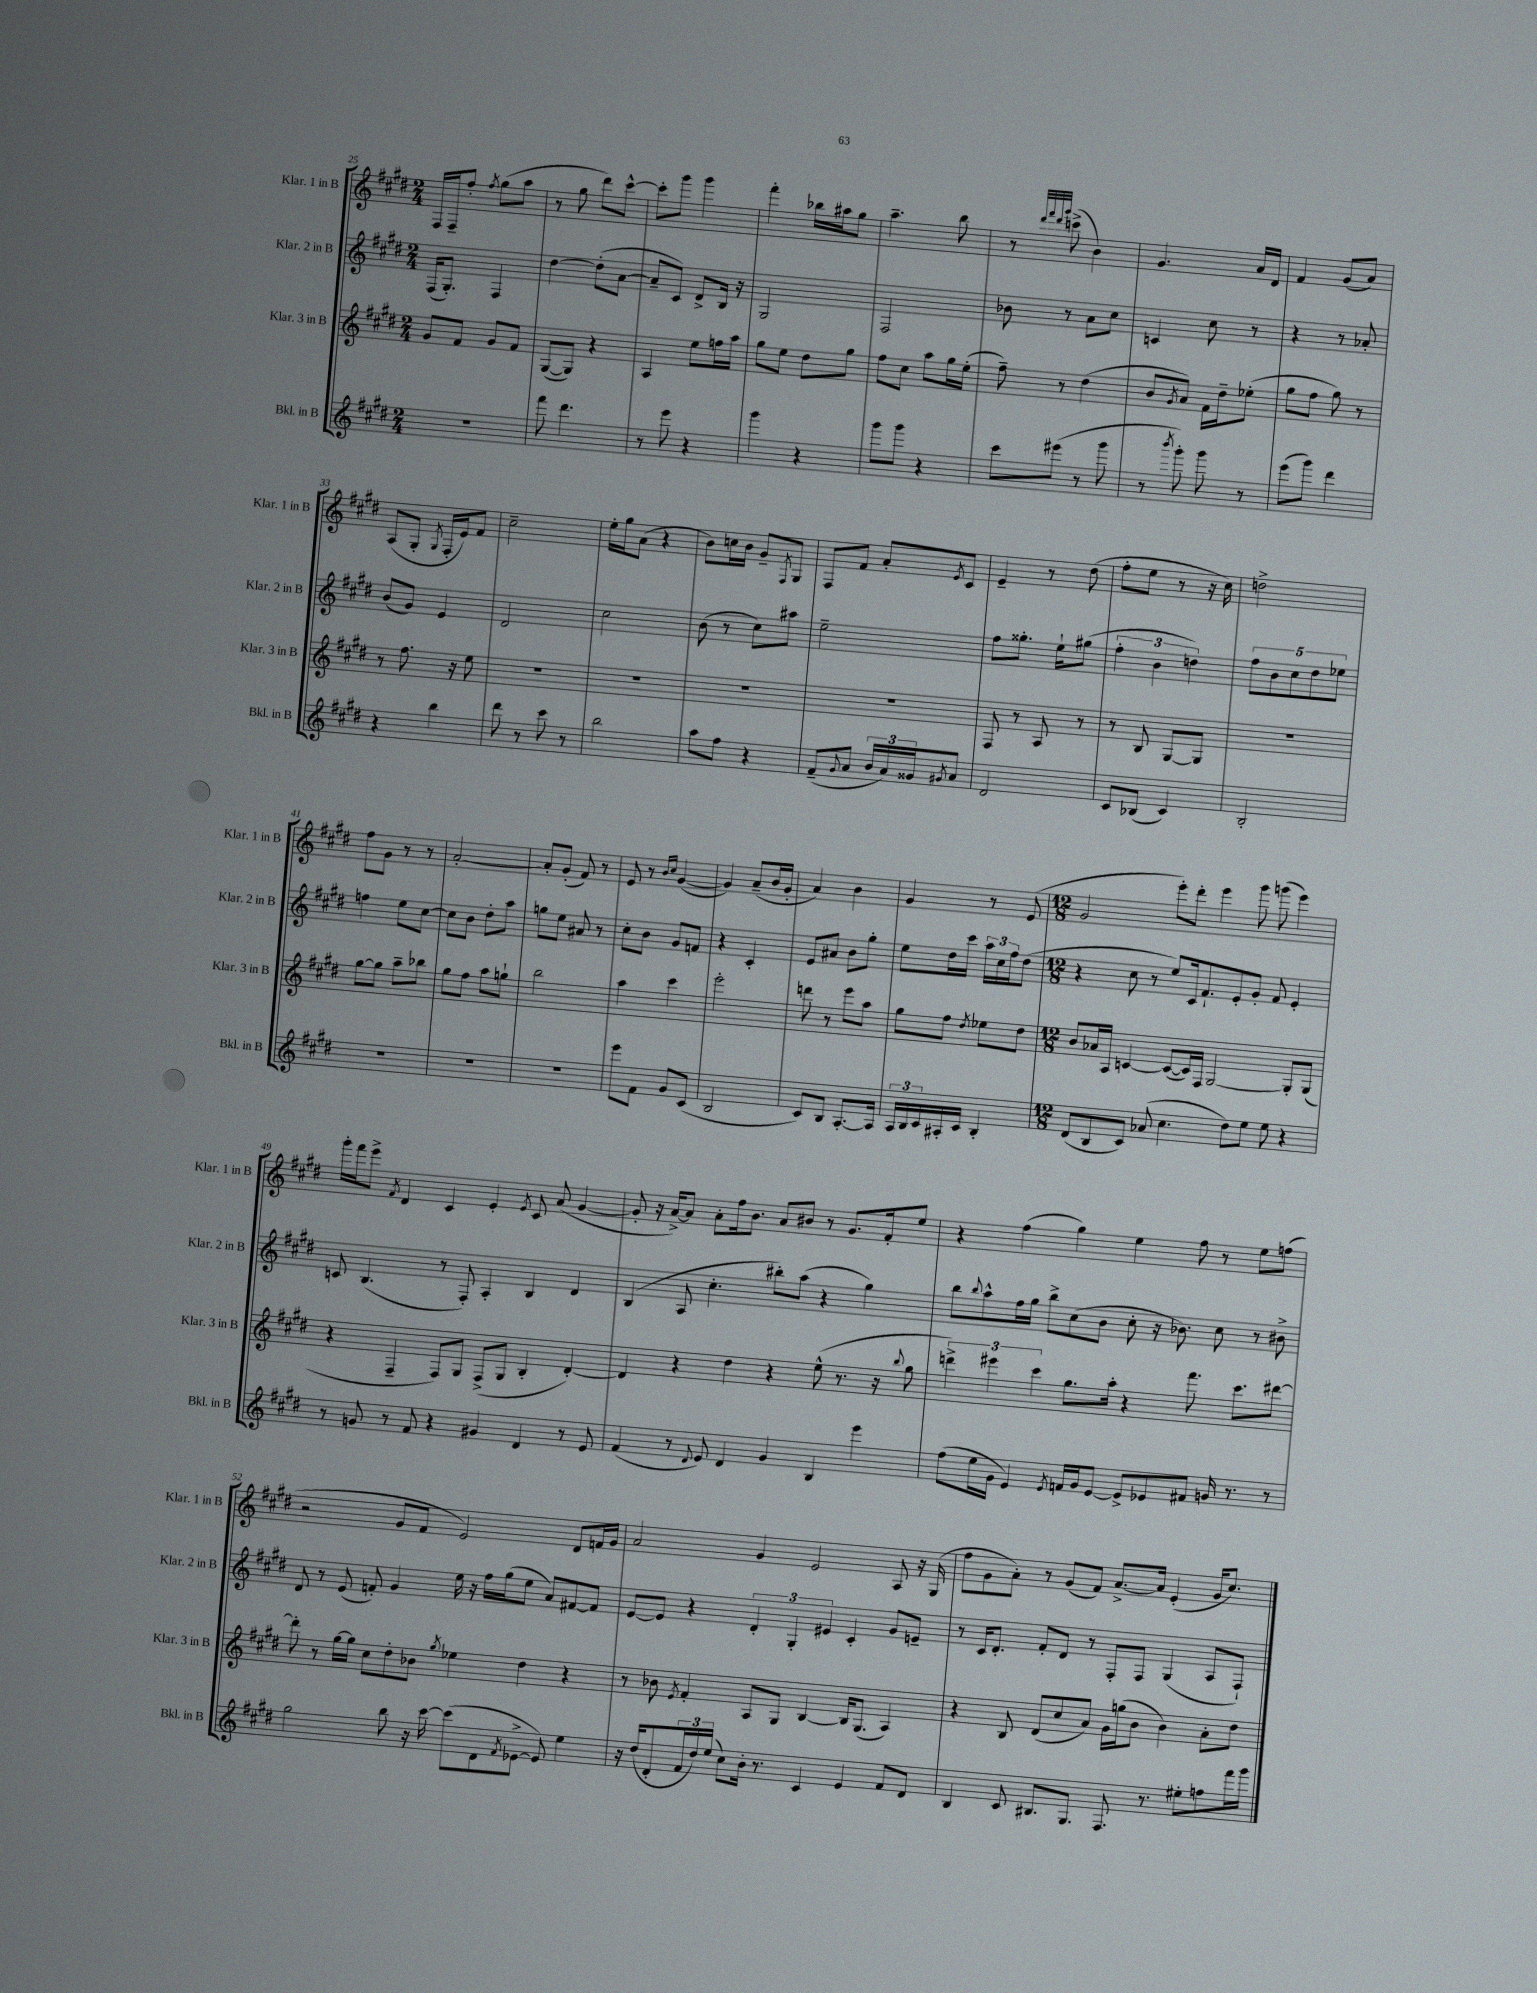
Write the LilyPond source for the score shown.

<<
\new StaffGroup <<
\new Staff = "s0" \with { instrumentName = "Klar. 1 in B" shortInstrumentName = "Klar. 1 in B" } {
    \clef treble \key e \major \numericTimeSignature \time 2/4
    fis16 fis16-- fis''8-. \acciaccatura { fis''8 } gis''8( a''8 |
    r8 gis''8 dis'''8) cis'''8~-^ |
    cis'''8-. gis'''8 gis'''4 |
    fis'''4-. bes''16 ais''16 gis''8 |
    a''4.-- b''8 |
    r8 \grace { dis'''32 fis'''32 dis'''32 gis'''32 } c'''8->( b'4) |
    gis'4. a'16 dis'16 |
    fis'4 gis'8( a'8) |
    a8( gis8-. \acciaccatura { gis8 } fis16-. e'16) fis'8 |
    cis''2-- |
    e''16-. gis''16 a'8( r4 |
    b'8) c''16 b'16 gis'8-- \acciaccatura { fis8 } gis8 |
    fis8 fis'8 a'8-. \acciaccatura { e'8 } cis'8 |
    e'4-- r8 dis''8( |
    fis''8-. e''8 r8 r16 cis''16) |
    d''2-> |
    fis''8 gis'8 r8 r8 |
    a'2~-. |
    a'8-. gis'8-.( fis'8) r8 |
    e'8 r8 \grace { b'16 cis''16 } gis'4~( |
    gis'4) a'8--( b'16 gis'16-. |
    a'4) b'4 |
    gis'4 r8 e'8( |
    \numericTimeSignature \time 12/8 gis'2 e'''8-.) dis'''8-. e'''4 gis'''8 g'''8( e'''4) |
    gis'''16-. fis'''16 e'''8-> \acciaccatura { fis'8 } dis'4 cis'4 e'4-. \acciaccatura { e'8 } cis'8 a'8( gis'4~ |
    gis'8-. r16 a'16~->) a'8 a'8-. fis''16 b'8. a'8 bis'8 r8 gis'8. fis'16-. e''8 |
    r4 fis''4( gis''4) e''4 fis''8 r8 e''8 f''8( |
    r2 gis'8 fis'8 e'2) dis'8 f'16 gis'16 |
    a'2 gis'4 e'2 a8 r16 gis16( |
    fis''8 gis'8 a'8-.) r8 gis'8( fis'8) a'8.~-> a'16 e'4-.( gis'16 cis''8.) \bar "|." |
}
\new Staff = "s1" \with { instrumentName = "Klar. 2 in B" shortInstrumentName = "Klar. 2 in B" } {
    \clef treble \key e \major \numericTimeSignature \time 2/4
    fis16( gis8.-.) fis4 |
    dis''4~ dis''8-.( a'8~ |
    a'8-- cis'8) dis'8-> b16 r16 |
    gis2 |
    fis2 |
    bes'8 r8 a'8 cis''8 |
    c'4 cis''8 r8 |
    r4 r8 aes'8-. |
    b'8( gis'8) e'4 |
    dis'2 |
    cis''2 |
    b'8( r8 cis''8) ais''8 |
    e''2-- |
    fis''8 gisis''8.-. e''16-! gis''8( |
    \tuplet 3/2 { fis''4-. b'4 d''4) } |
    \tuplet 5/4 { fis''8 b'8 cis''8 dis''8 ees''8 } |
    f''4 e''8 cis''8~ |
    cis''8 b'8 dis''8-. a''8 |
    g''8 e''8 ais'8 r8 |
    cis''8-. b'8 gis'8 f'8 |
    r4 cis'4-. |
    e'8 ais'8 b'8 gis''8-. |
    e''8 dis''16 cis'''16 \tuplet 3/2 { a''16 cis''16 fis''16 } dis''8( |
    \numericTimeSignature \time 12/8 r4 cis''8 r8 e''8) cis'16 fis'8.-! e'8-. gis'8-. fis'8 e'4-. |
    c'8 b4.( r8 fis8-.) a4-. b4 dis'4 |
    b4( a8 cis''4.-. bis''8-.) a''8( r4 gis''4) |
    b''8 \appoggiatura { b''8 } a''8-^ fis''16 gis''16 b''8-> cis''8( b'8 cis''8-. r16 bes'8.) cis''8 r8 bis'8-> |
    dis'8 r8 e'8( f'8-.) gis'4 e''16 r16 fis''16 gis''16( e''8 a'8) fis'8~ fis'8 |
    e'8~ e'8 r4 \tuplet 3/2 { dis'4-. gis4-. eis'4 } cis'4-. gis'8 e'8-- |
    r8 cis'16 dis'8.-. fis'8-. dis'8 r8 fis8-. fis8 gis4( a8 fis8-!) \bar "|." |
}
\new Staff = "s2" \with { instrumentName = "Klar. 3 in B" shortInstrumentName = "Klar. 3 in B" } {
    \clef treble \key e \major \numericTimeSignature \time 2/4
    gis'8 fis'8 gis'8 fis'8 |
    gis8~( gis8) r4 |
    a4 e''8 f''16 a''16 |
    gis''8 e''8 dis''8 gis''8 |
    fis''8 cis''8 a''8 gis''16 e''16-.( |
    fis''8--) r8 dis''4( |
    b'8 \acciaccatura { gis'8 } a'8) fis'16 dis''16-- ees''8-.( |
    gis''8 fis''8 gis''8) r8 |
    r8 fis''8. r16 e''8 |
    R2 |
    R2 |
    R2 |
    R2 |
    fis8 r8 a8 r8 |
    r8 b8 gis8~ gis8 |
    R2 |
    gis''8~ gis''8 a''8-- bes''8 |
    gis''8 fis''8 a''8 g''8-! |
    b''2 |
    a''4 cis'''4 |
    e'''2-. |
    d'''8 r8 e'''8 a''8 |
    gis''8 fis''8 \acciaccatura { dis''8 } ees''8 dis''8 |
    \numericTimeSignature \time 12/8 b'8 aes'16 a16 c'4~ c'8~( c'16) fis16 gis2~ gis8-. gis8( |
    r4 fis4-- fis8) gis8 fis8->( gis8 b4-. dis'4~-.) |
    dis'4 r4 dis''4 r4 e''8-^( r8. r16 \appoggiatura { b''8 } gis''8 |
    \tuplet 3/2 { d'''4->) eis'''4 cis'''4 } gis''8. a''16-. r4 fis'''8. cis'''8. dis'''8~ |
    dis'''8-. r8 gis''16~ gis''16 cis''8 dis''8-. bes'8 \acciaccatura { gis''8 } ees''4 dis''4 r4 |
    r8 bes'8 \acciaccatura { e'8 } fis'4-. a8 gis8 b4~ b16 gis8.( a4) |
    r4 b8 dis'8( cis''8 a'8) gis'16 g''16( b'8 b'4) a'8-. dis''8 \bar "|." |
}
\new Staff = "s3" \with { instrumentName = "Bkl. in B" shortInstrumentName = "Bkl. in B" } {
    \clef treble \key e \major \numericTimeSignature \time 2/4
    r2 |
    fis'''8 dis'''4. |
    r8 e'''8 r4 |
    gis'''4 r4 |
    gis'''8 gis'''8 r4 |
    cis'''8 eis'''8( r8 gis'''8 |
    r8 \acciaccatura { b'''8 } gis'''8-.) gis'''8 r8 |
    e'''8( gis'''8) dis'''4 |
    r4 b''4 |
    dis'''8 r8 cis'''8 r8 |
    b''2 |
    a''8 fis''8 r4 |
    fis'8--( \appoggiatura { gis'8 } a'8 \tuplet 3/2 { b'16 a'16) gisis'16 } \acciaccatura { gis'8 } a'8 |
    dis'2 |
    cis'8 bes8( cis'4) |
    b2-. |
    R2 |
    R2 |
    R2 |
    e'''8 fis'8 gis'8 cis'8( |
    b2 |
    cis'8) b8 a8.~-. a16 |
    \tuplet 3/2 { a16 b16 cis'16 } ais16-. cis'16 b4-. |
    \numericTimeSignature \time 12/8 dis'8( b8 cis'8) aes'8( cis''4. dis''8) e''8 e''8 r4 |
    r8 g'8 r8 fis'8 r4 gis'4 dis'4 r8 e'8 |
    fis'4( r8 \appoggiatura { dis'8 } e'8) dis'4 gis'4 b4 e'''4 |
    fis''8( e''16 gis'16 e'4) \acciaccatura { e'8 } f'16 gis'16 e'8~ e'8-> ees'8 fis'8 g'16 r8. r8 |
    gis''2 b''8 r16 cis'''16~ cis'''8( dis'8 \acciaccatura { fis'8 } ees'8~-> ees'8) e''4 |
    r16 dis''16( dis'8-. \tuplet 3/2 { fis'16 dis''16) e''16( } cis''8) b'16-. r8. cis'4 e'4 fis'8 dis'8 |
    b4 cis'8 bis8. gis8. fis8. r8. eis''8-. f''8 fis'''16 gis'''16 \bar "|." |
}
>>
>>
\layout { \context { \Score currentBarNumber = #25 } }
